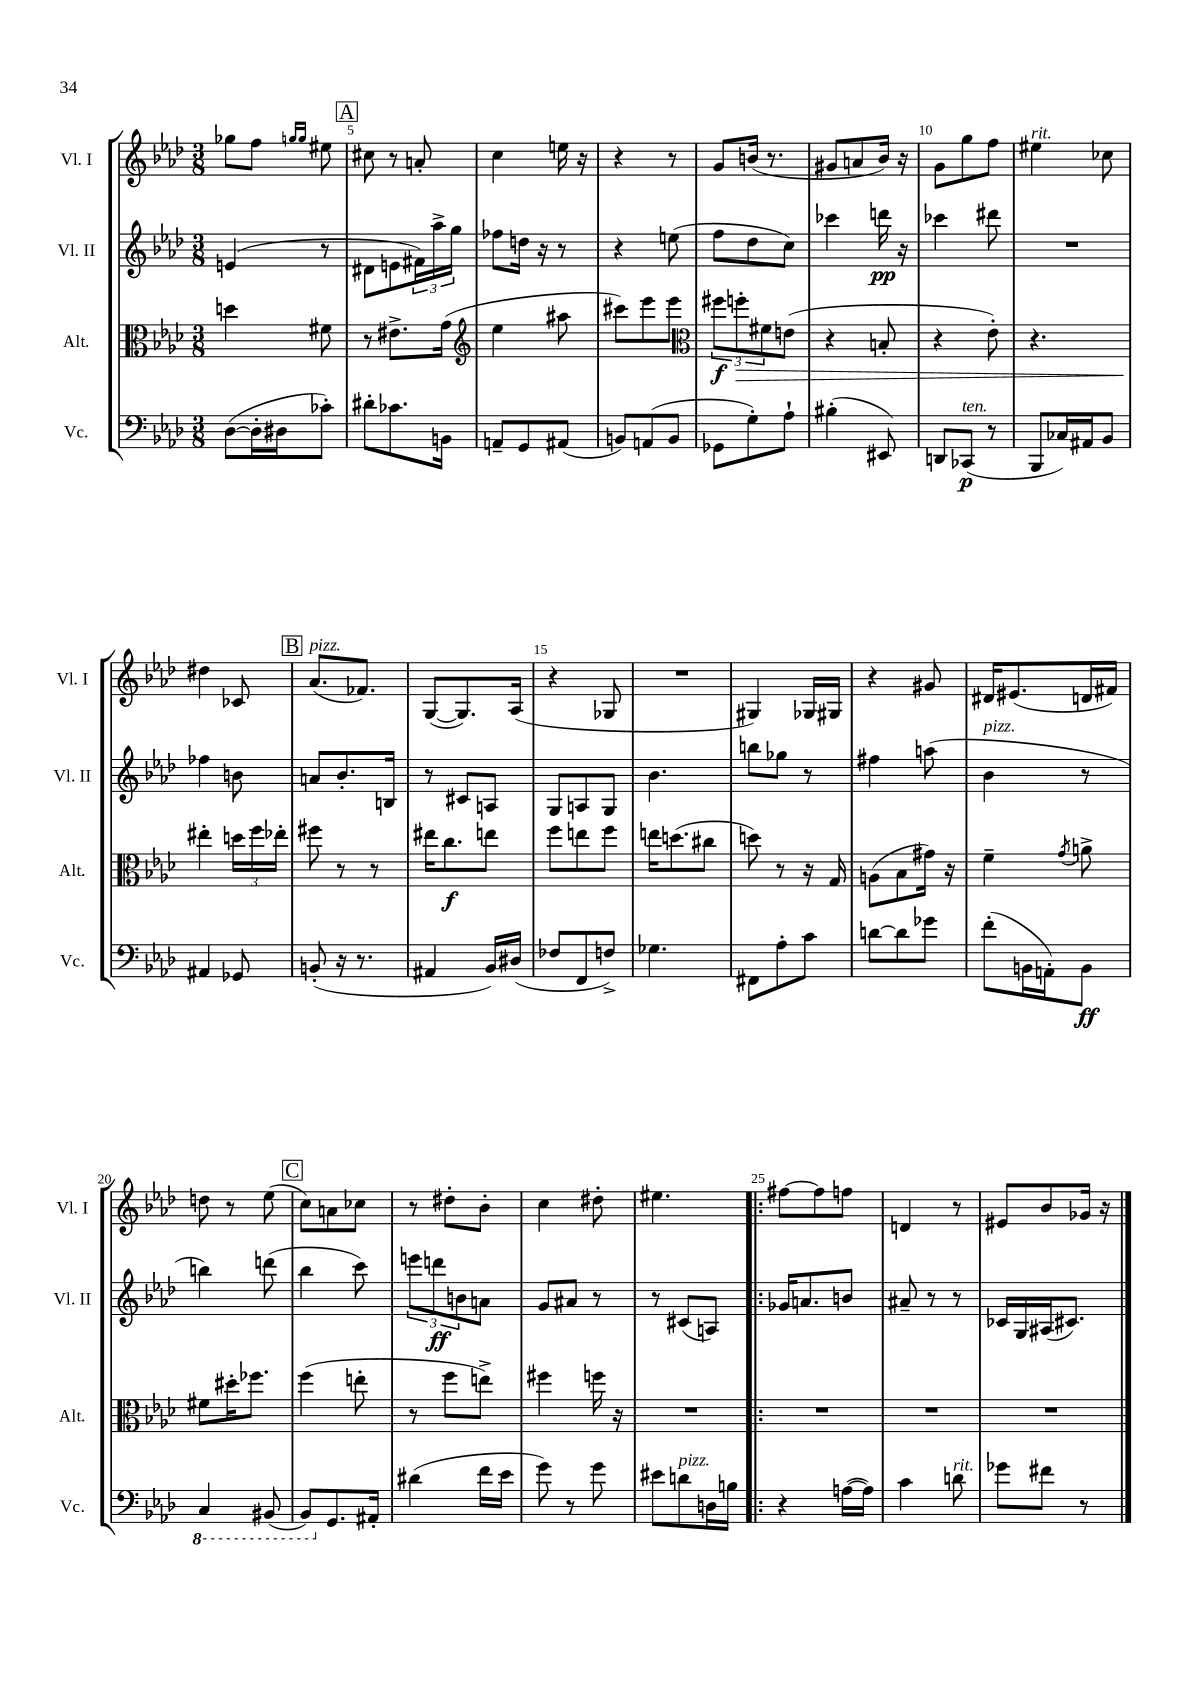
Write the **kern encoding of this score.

**kern	**dynam	**kern	**dynam	**kern	**dynam	**kern
*part4	*part4	*part3	*part3	*part2	*part2	*part1
*staff4	*staff4	*staff3	*staff3	*staff2	*staff2	*staff1
*I"Vc.	*	*I"Alt.	*	*I"Vl. II	*	*I"Vl. I
*I'Vc.	*	*I'Alt.	*	*I'Vl. II	*	*I'Vl. I
*clefF4	*	*clefC3	*	*clefG2	*	*clefG2
*k[b-e-a-d-]	*	*k[b-e-a-d-]	*	*k[b-e-a-d-]	*	*k[b-e-a-d-]
*M3/8	*	*M3/8	*	*M3/8	*	*M3/8
=4	=4	=4	=4	=4	=4	=4
([8D-\L	.	4ddn\	.	(4en/	.	8gg-X\L
16D-'\L]	.	.	.	.	.	8ff\J
16D#X\J	.	.	.	.	.	.
.	.	.	.	.	.	16qqggn/LL
.	.	.	.	.	.	16qqgg/JJ
8c-X'\J)	.	8f#X\	.	8r	.	8ee#X\
!!LO:REH:place=s1:t=A
=5	=5	=5	=5	=5	=5	=5
8d#X'\L	.	8r	.	8d#X\L	.	8cc#X\
8.c-X\	.	8.e#X^\L	.	8en\	.	8r
.	.	.	.	24f#X\L)	.	8an'/
.	.	.	.	24aa-^\	.	.
16BBn\Jk	.	(16g\Jk	.	.	.	.
.	.	.	.	24gg\JJ	.	.
=6	=6	=6	=6	=6	=6	=6
*	*	*clefG2	*	*	*	*
8AAn~/L	.	4ee-\	.	8ff-X\L	.	4cc\
8GG/	.	.	.	16ddn\Jk	.	.
.	.	.	.	16r	.	.
(8AA#X/J	.	8aa#X\	.	8r	.	16een\
.	.	.	.	.	.	16r
=7	=7	=7	=7	=7	=7	=7
8BBn/L)	.	8ccc#X\L)	.	4r	.	4r
(8AAn/	.	8eee-\	.	.	.	.
8BB/J	.	8eee-\J	.	(8een\	.	8r
=8	=8	=8	=8	=8	=8	=8
*	*	*clefC3	*	*	*	*
8GG-X\L	.	12ff#X\L	f	8ff\L	.	8g/L
!	!	!	!LO:HP:b	!	!	!
.	.	12ffn'\	>	.	.	.
8G'\)	.	.	.	8dd-\	.	(16bn/Jk
.	.	12f#X\	.	.	.	.
.	.	.	.	.	.	8.r
8A-`\J	.	(8en\J	.	8cc\J)	.	.
=9	=9	=9	=9	=9	=9	=9
(4B#X'\	.	4r	.	4ccc-X\	.	8g#X/L
.	.	.	.	.	.	8an/
8EE#X/)	.	8Bn'/	.	16dddn\	pp	16b-/Jk)
.	.	.	.	16r	.	16r
=10	=10	=10	=10	=10	=10	=10
8DDn/L	.	4r	.	4ccc-X\	.	8g\L
!LO:TX:a:i:t=ten.	!	!	!	!	!	!
(8CC-X/J	p	.	.	.	.	8gg\
8r	.	8e-'\)	.	8ddd#X\	.	8ff\J
=11	=11	=11	=11	=11	=11	=11
!	!	!	!	!	!	!LO:TX:a:i:t=rit.
8BBB-/L	.	4.r	.	4.r	.	4ee#X\
16C-X/L)	.	.	.	.	.	.
16AA#X/J	.	.	.	.	.	.
8BB-/J	.	.	.	.	.	8cc-X\
!!LO:LB:g=z
=12	=12	=12	=12	=12	=12	=12
4AA#X/	.	4ee#X'\	.	4ff-X\	.	4dd#X\
8GG-X/	.	24ddn\LL	]	8bn\	.	8c-X/
.	.	24ff\	.	.	.	.
.	.	24ee-X'\JJ	.	.	.	.
!!LO:REH:place=s1:t=B
=13	=13	=13	=13	=13	=13	=13
!	!	!	!	!	!	!LO:TX:a:i:t=pizz.
(8BBn'/	.	8ff#X\	.	8an/L	.	(8.a-/L
16r	.	8r	.	8.b-'/	.	.
8.r	.	.	.	.	.	8.f-X/J)
.	.	8r	.	.	.	.
.	.	.	.	16Bn/Jk	.	.
=14	=14	=14	=14	=14	=14	=14
4AA#X/	.	16ee#X\KL	.	8r	.	([8G/L
.	.	8.cc\	f	.	.	.
.	.	.	.	8c#X/L	.	8.G/])
16BB-/LL)	.	8een\J	.	8An/J	.	.
(16D#X/JJ	.	.	.	.	.	(16A-/Jk
=15	=15	=15	=15	=15	=15	=15
8F-X/L	.	8ff\L	.	8G/L	.	4r
8FF/	.	8een\	.	8An/	.	.
8Fn^/J)	.	8ff\J	.	8G/J	.	8G-X/
=16	=16	=16	=16	=16	=16	=16
4.G-X\	.	16een\KL	.	4.b-\	.	4.r
.	.	(8.ddn\	.	.	.	.
.	.	8cc#X\J	.	.	.	.
=17	=17	=17	=17	=17	=17	=17
8FF#X\L	.	8ddn\)	.	8bbn\L	.	4G#X/)
8A-'\	.	8r	.	8gg-X\J	.	.
8c\J	.	16r	.	8r	.	16G-X/LL
.	.	16G/	.	.	.	16G#X/JJ
=18	=18	=18	=18	=18	=18	=18
[8dn\L	.	(8An\L	.	4ff#X\	.	4r
8d\]	.	8B-\	.	.	.	.
8g-X\J	.	16g#X\Jk)	.	(8aan\	.	8g#X/
.	.	16r	.	.	.	.
=19	=19	=19	=19	=19	=19	=19
!	!	!	!	!LO:TX:a:i:t=pizz.	!	!
(8f'\L	.	4f~\	.	4b-\	.	16d#X/KL
.	.	.	.	.	.	(8.e#X/
16BBn\L	.	.	.	.	.	.
16AAn'\J)	.	.	.	.	.	.
.	.	8qg/	.	.	.	.
8BB\J	ff	8an^\	.	8r	.	16dn/L
.	.	.	.	.	.	16f#X/JJ)
!!LO:LB:g=z
=20	=20	=20	=20	=20	=20	=20
*8ba	*	*	*	*	*	*
4CC/	.	8f#X\L	.	4bbn\)	.	8ddn\
.	.	16dd#X'\K	.	.	.	8r
.	.	8.ff-X\J	.	.	.	.
(8BBB#X/	.	.	.	(8dddn\	.	(8ee-\
!!LO:REH:place=s1:t=C
=21	=21	=21	=21	=21	=21	=21
8BBB-/L)	.	(4ff\	.	4bb-\	.	8cc\L)
*X8ba	*	*	*	*	*	*
8.GG/	.	.	.	.	.	8an\
.	.	8een'\	.	8ccc\)	.	8cc-X\J
16AA#X'/Jk	.	.	.	.	.	.
=22	=22	=22	=22	=22	=22	=22
(4d#X\	.	8r	.	12eeen\L	.	8r
.	.	.	.	12dddn\	ff	.
.	.	8ff\L	.	.	.	8dd#X'\L
.	.	.	.	12bn\	.	.
16f\LL	.	8een^\J)	.	8an\J	.	8b-'\J
16e-\JJ	.	.	.	.	.	.
=23	=23	=23	=23	=23	=23	=23
8g\)	.	4ff#X\	.	8g/L	.	4cc\
8r	.	.	.	8a#X/J	.	.
8g\	.	16ffn\	.	8r	.	8dd#X'\
.	.	16r	.	.	.	.
=24	=24	=24	=24	=24	=24	=24
8e#X\L	.	4.r	.	8r	.	4.ee#X\
!LO:TX:a:i:t=pizz.	!	!	!	!	!	!
8dn\	.	.	.	(8c#X/L	.	.
16Dn\L	.	.	.	8An/J)	.	.
16Bn\JJ	.	.	.	.	.	.
=25!|:	=25!|:	=25!|:	=25!|:	=25!|:	=25!|:	=25!|:
4r	.	4.r	.	16g-X/KL	.	[8ff#X\L
.	.	.	.	8.an/	.	.
.	.	.	.	.	.	8ff#\]
([16An\LL	.	.	.	8bn/J	.	8ffn\J
16A\JJ])	.	.	.	.	.	.
=26	=26	=26	=26	=26	=26	=26
4c\	.	4.r	.	8a#X~/	.	4dn/
.	.	.	.	8r	.	.
!LO:TX:a:i:t=rit.	!	!	!	!	!	!
8dn\	.	.	.	8r	.	8r
=27	=27	=27	=27	=27	=27	=27
8g-X\L	.	4.r	.	16c-X/LL	.	8e#X/L
.	.	.	.	16G/	.	.
8f#X\J	.	.	.	(16A#X/J	.	8b-/
.	.	.	.	8.c#X/J)	.	.
8r	.	.	.	.	.	16g-X/Jk
.	.	.	.	.	.	16r
==	==	==	==	==	==	==
*-	*-	*-	*-	*-	*-	*-
